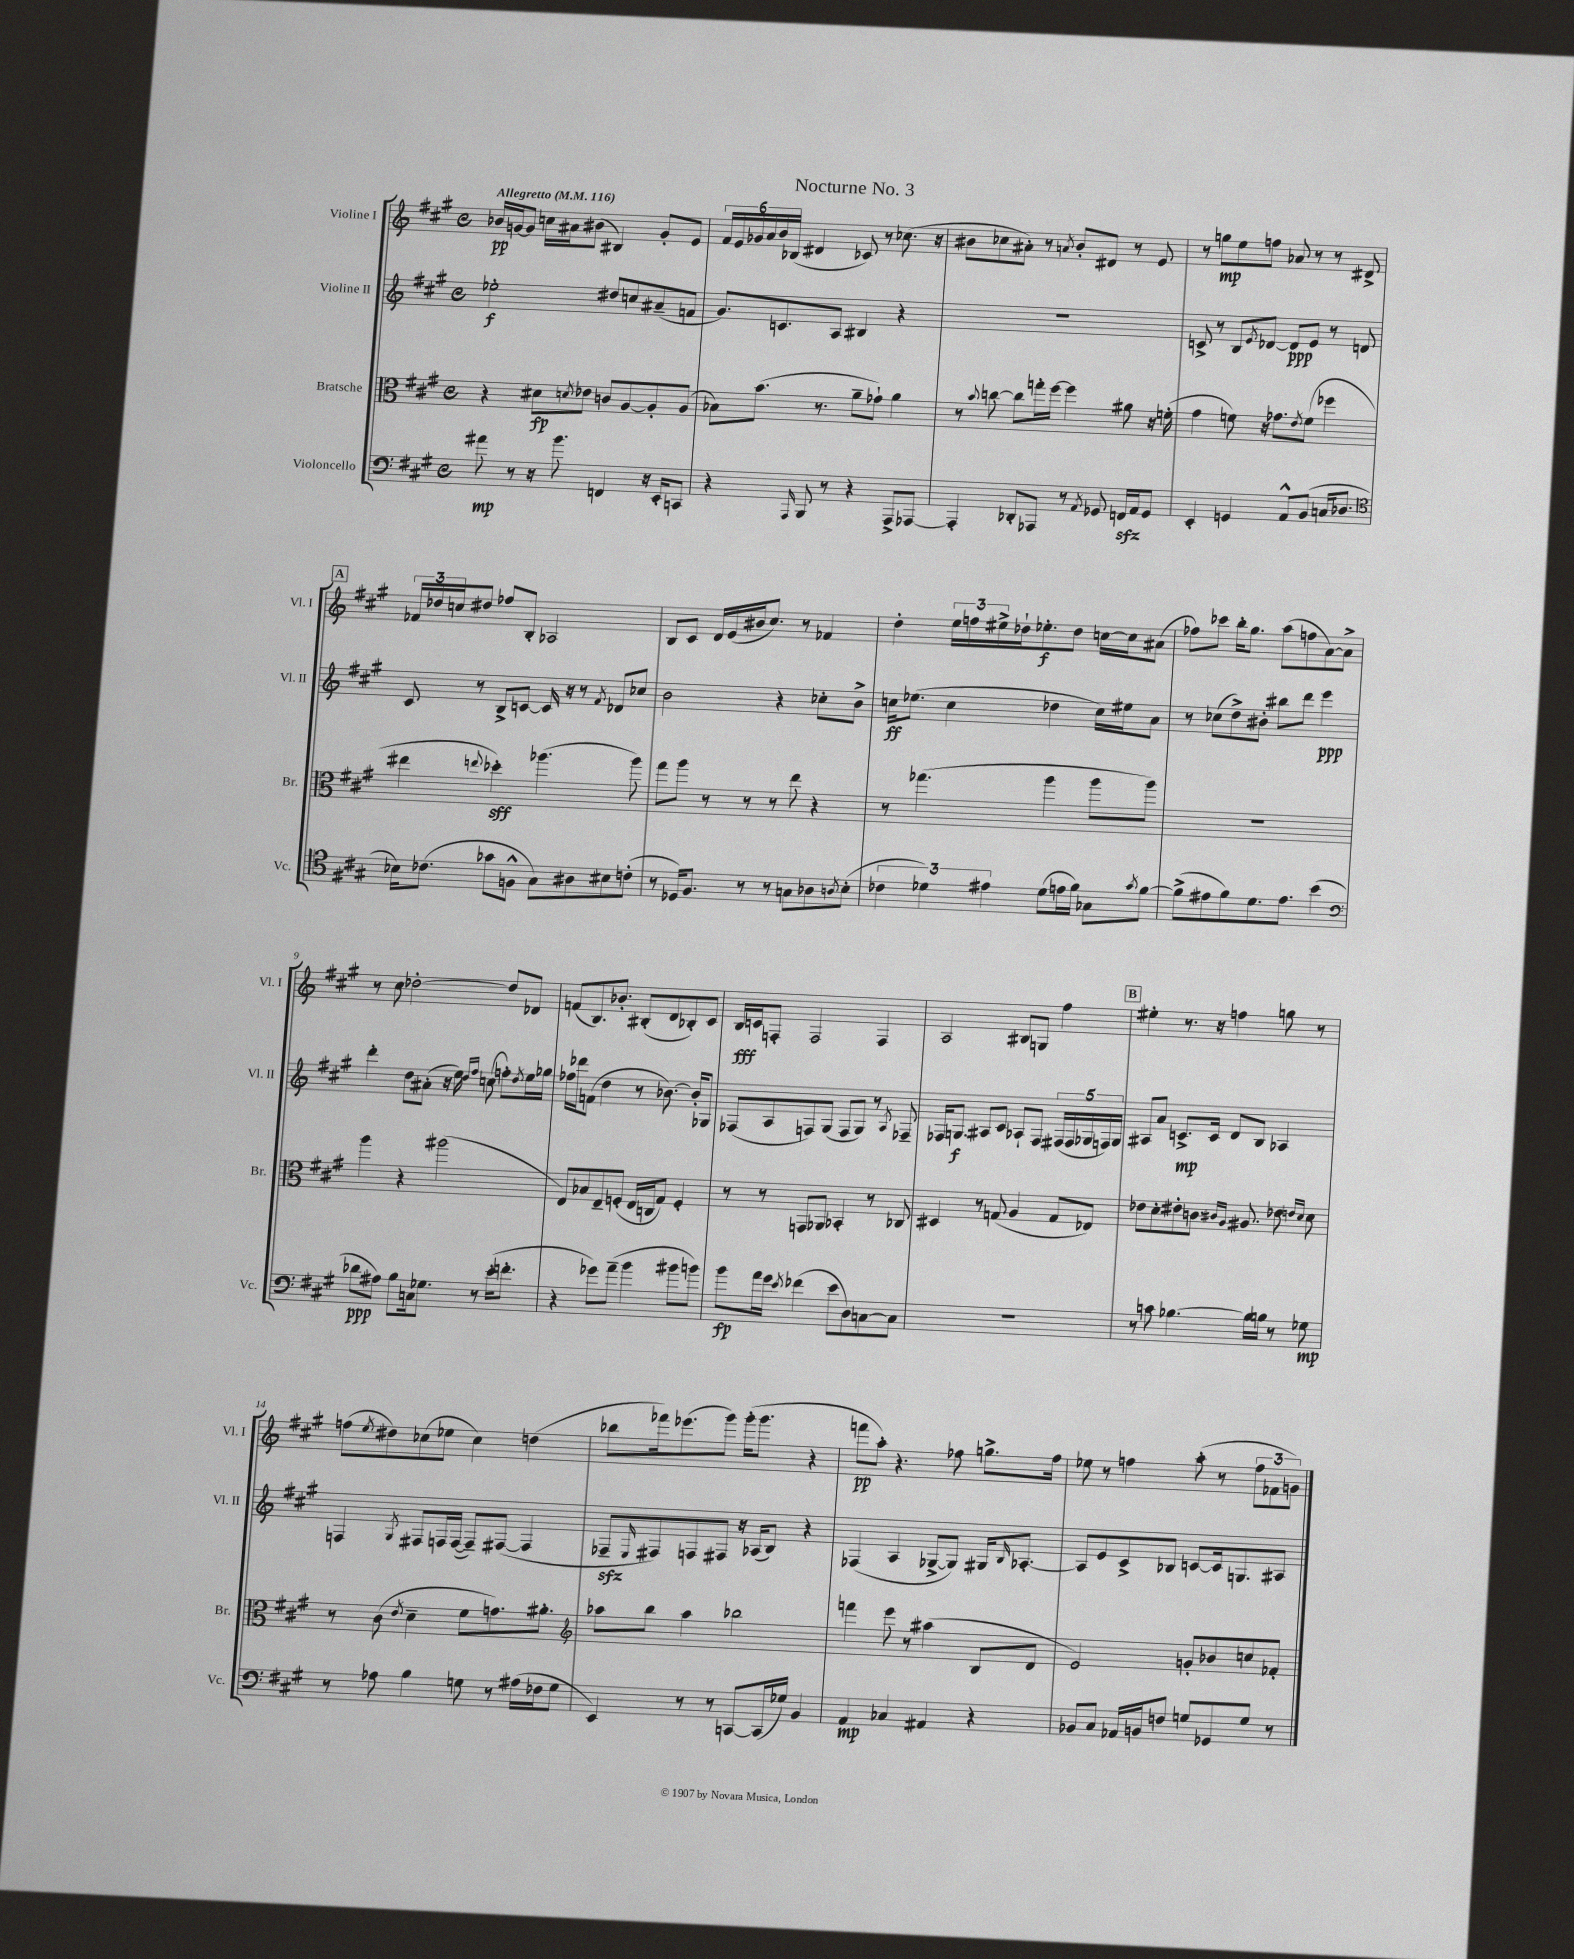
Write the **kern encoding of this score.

**kern	**kern	**kern	**kern
*staff4	*staff3	*staff2	*staff1
*clefF4	*clefC3	*clefG2	*clefG2
*k[f#c#g#]	*k[f#c#g#]	*k[f#c#g#]	*k[f#c#g#]
*M4/4	*M4/4	*M4/4	*M4/4
*met(c)	*met(c)	*met(c)	*met(c)
*MM116	*MM116	*MM116	*MM116
8a#	4r	2ee-'	16b-
.	.	.	[16g
8r	.	.	8g]
16r	8d#	.	16cc
8.b	.	.	16a#
.	8qd	.	.
.	8e-	.	(8b#
4FF	8c	8dd#	4B#)
.	[8A	8cc	.
16r	8A']	(8a#~	8g'
16EE'	.	.	.
8CC	(8A	8f	8e
=	=	=	=
4r	8B-)	8.g#)	24f#
.	.	.	24e
.	.	.	24g-
.	(8.b	.	24a
.	.	.	24b
.	.	8.c	.
.	.	.	(24B-
16qqAAA	.	.	.
8BBB	.	.	4d#
.	8.r	.	.
8r	.	8A	.
4r	8a~	4B#	8c-)
.	8g-`)	.	8r
8AAA^	4a	4r	(8.cc-
[8AAA-	.	.	.
.	.	.	16r
=	=	=	=
4AAA-']	8r	1r	8b#
.	8qqb	.	.
.	[8cc	.	8cc-
8DD-'	8cc]	.	8a#')
8AAA-	16gg'	.	8r
.	[16ff#	.	.
.	.	.	8qa
8r	4ff#]	.	8b#'
8qAA	.	.	.
8GG-	.	.	8d#
16FF	8a#	.	8r
16AA	.	.	.
8GG-	16r	.	8e
.	(16f'	.	.
=	=	=	=
4EE'	4g#	8c^	8r
.	.	8r	8gg
4GG	8f)	8B	8ee
.	.	8qe	.
.	16r	[8d-	8ff
.	8.g-	.	.
8AA^^	.	8d-]	8a-
.	8qe	.	.
(8BB	(8f	8e	8r
16C	4ff-	8r	8r
8.D-	.	.	.
.	.	8d	8d#^
=	=	=	=
*clefC4	*	*	*
16B-)	4ee#	8c#	24f-
.	.	.	24dd-
(8.c-	.	.	.
.	.	.	24cc
.	.	8r	8dd#
.	8qqee	.	.
8g-	4dd-')	8B^	8ff-
8F^^	.	[8c	8B'
8G#)	(4.aa-	16c]	2A-
.	.	16r	.
8A#	.	8r	.
.	.	8qf#	.
8B#	.	8d-	.
(8c'	8aa-)	8cc-	.
=	=	=	=
8r	8gg#	2b	8B
16D-)	8aa	.	8c#
8.F#	.	.	.
.	8r	.	16d
.	.	.	(16e
8r	8r	.	16b#
.	.	.	8.cc#)
8r	8r	4r	.
8G	8ee	.	8r
8A-	4r	8cc-'	4f-
8qA	.	.	.
(8B'	.	8b^	.
=	=	=	=
6c-	8r	16cc	4dd'
.	.	(8.ee-	.
.	(4.gg-	.	.
6d-)	.	.	.
.	.	4cc	24ee
.	.	.	24ff
6e#	.	.	24ee#^
.	.	.	16dd-`
.	.	.	8.ee-'
(8d-	4aa	4dd-	.
16e	.	.	8dd-
16f#)	.	.	.
8G-	8aa	16cc)	[16cc
.	.	16ee#	16cc]
8qg#	.	.	.
[8f#	8aa)	8a	(8a#
=	=	=	=
(8f#^]	1r	8r	8ff-)
8e#	.	(8cc-	8ccc-
8f#)	.	8dd^)	16bb'
.	.	.	8.gg#
8.d	.	8b#'	.
.	.	8bb#	(8aa
8.e#	.	.	.
.	.	8ddd	8ff
(4b	.	4eee	[8a)
.	.	.	8a^]
=	=	=	=
*clefF4	*	*	*
8d-	4aa	4ddd'	8r
8A#)	.	.	8cc#
8B	4r	8dd	[2dd-'
16C	.	(8a#'	.
8.G-	.	.	.
.	(2aa#	16r	.
.	.	16ee)	.
.	.	16qqdd	.
.	.	16qqff#	.
8r	.	(8cc	.
(16e'	.	8ff')	8dd-]
8.f'	.	.	.
.	.	8qdd	.
.	.	16ee	8d-
.	.	16gg-	.
=	=	=	=
4r	8E)	16ff-	(8f
.	.	16ddd-	.
.	8B-	(8f	8.B)
8g-)	8E~	4dd	.
.	.	.	8.b-'
(8a~	(8F'	.	.
4b	16E	8r	(8B#'
.	16C	.	.
.	8G#)	[8.b-)	8d
8b#	4F'	.	8B-')
.	.	16b-']	.
8b)	.	8G-	8c#
=	=	=	=
8b	8r	(8F-	16B
.	.	.	16c
16a	8r	8A	8F'
16g#	.	.	.
8qe	.	.	.
(4f-	8GG	8F)	2F
.	8AA-	(8G#	.
8e	4BB-'	8F	.
8D)	.	8G#)	.
[8C	8r	8r	4F
.	.	8qA	.
8C]	8C-	8F-~	.
=	=	=	=
1r	4D#	16F-	2A
.	.	8.G	.
.	8r	8A#	.
.	(8G	8c#	.
.	4A	8A-`	8B#
.	.	8F-	8G
.	8G	(20F#	4ff#
.	.	20F#	.
.	.	20G-	.
.	8E-)	.	.
.	.	20F)	.
.	.	20G-	.
=	=	=	=
8r	8e-	8A#	4ee#'
8c	8d'	8a	.
[4.B-	8e#'	8.c^	8.r
.	8.c	.	.
.	.	16c	16r
.	.	8d	4ff
.	16qqc#	.	.
.	16qqA	.	.
.	8.A#	.	.
16B-]	.	8B	.
16B	.	.	.
8r	8e-	4A-	8gg
.	16qqe	.	.
.	16qqd	.	.
8G-	8d	.	8r
=	=	=	=
8r	8r	4F	(8ff
.	.	.	8qee
8A-	(8c#	.	8dd#)
.	8qe	8qG#	.
4B	4d~	8F#	(8cc-
.	.	16F	8ee-
.	.	([16F	.
8G	8f#	8F~])	4cc-)
8r	8.g)	([8F#	.
(16A#	.	4F#]	(4dd
16F-	8.a#'	.	.
8G	.	.	.
=	=	=	=
*	*clefG2	*	*
4EE)	8aa-	8F-~	8bb-
.	.	16qqE	.
.	8bb	8F#)	16fff-)
.	.	.	(8.eee-
8r	4aa-	8F	.
8r	.	8F#	8ggg#)
[8CC	2bb-	16r	(16ggg#'
.	.	(16A-	8.ggg#
(16CC]	.	8B)	.
16G-)	.	.	.
4BB	.	4r	4r
=	=	=	=
4AA	4fff	(4F-	8fff
.	.	.	8aa')
4C-	8eee	4A	4.r
.	8r	.	.
4AA#	(4aa#	[8G-^	.
.	.	8G-])	8ff-
4r	8B	16G#	8.gg^
.	.	16qqB	.
.	.	[8.A-'	.
.	8d	.	.
.	.	.	16ff-
=	=	=	=
8BB-	2e)	8A-]	8ee-
8C#	.	8e	8r
16AA-	.	8c#^	4ff
16BB	.	.	.
8F	.	8B-	.
8G	8g'	[8c	(8aa'
8GG-	8b-	16c]	8r
.	.	8.G	.
8G	8cc	.	12ff
.	.	.	12f-
8r	8f-'	8A#	.
.	.	.	12g)
==	==	==	==
*-	*-	*-	*-
